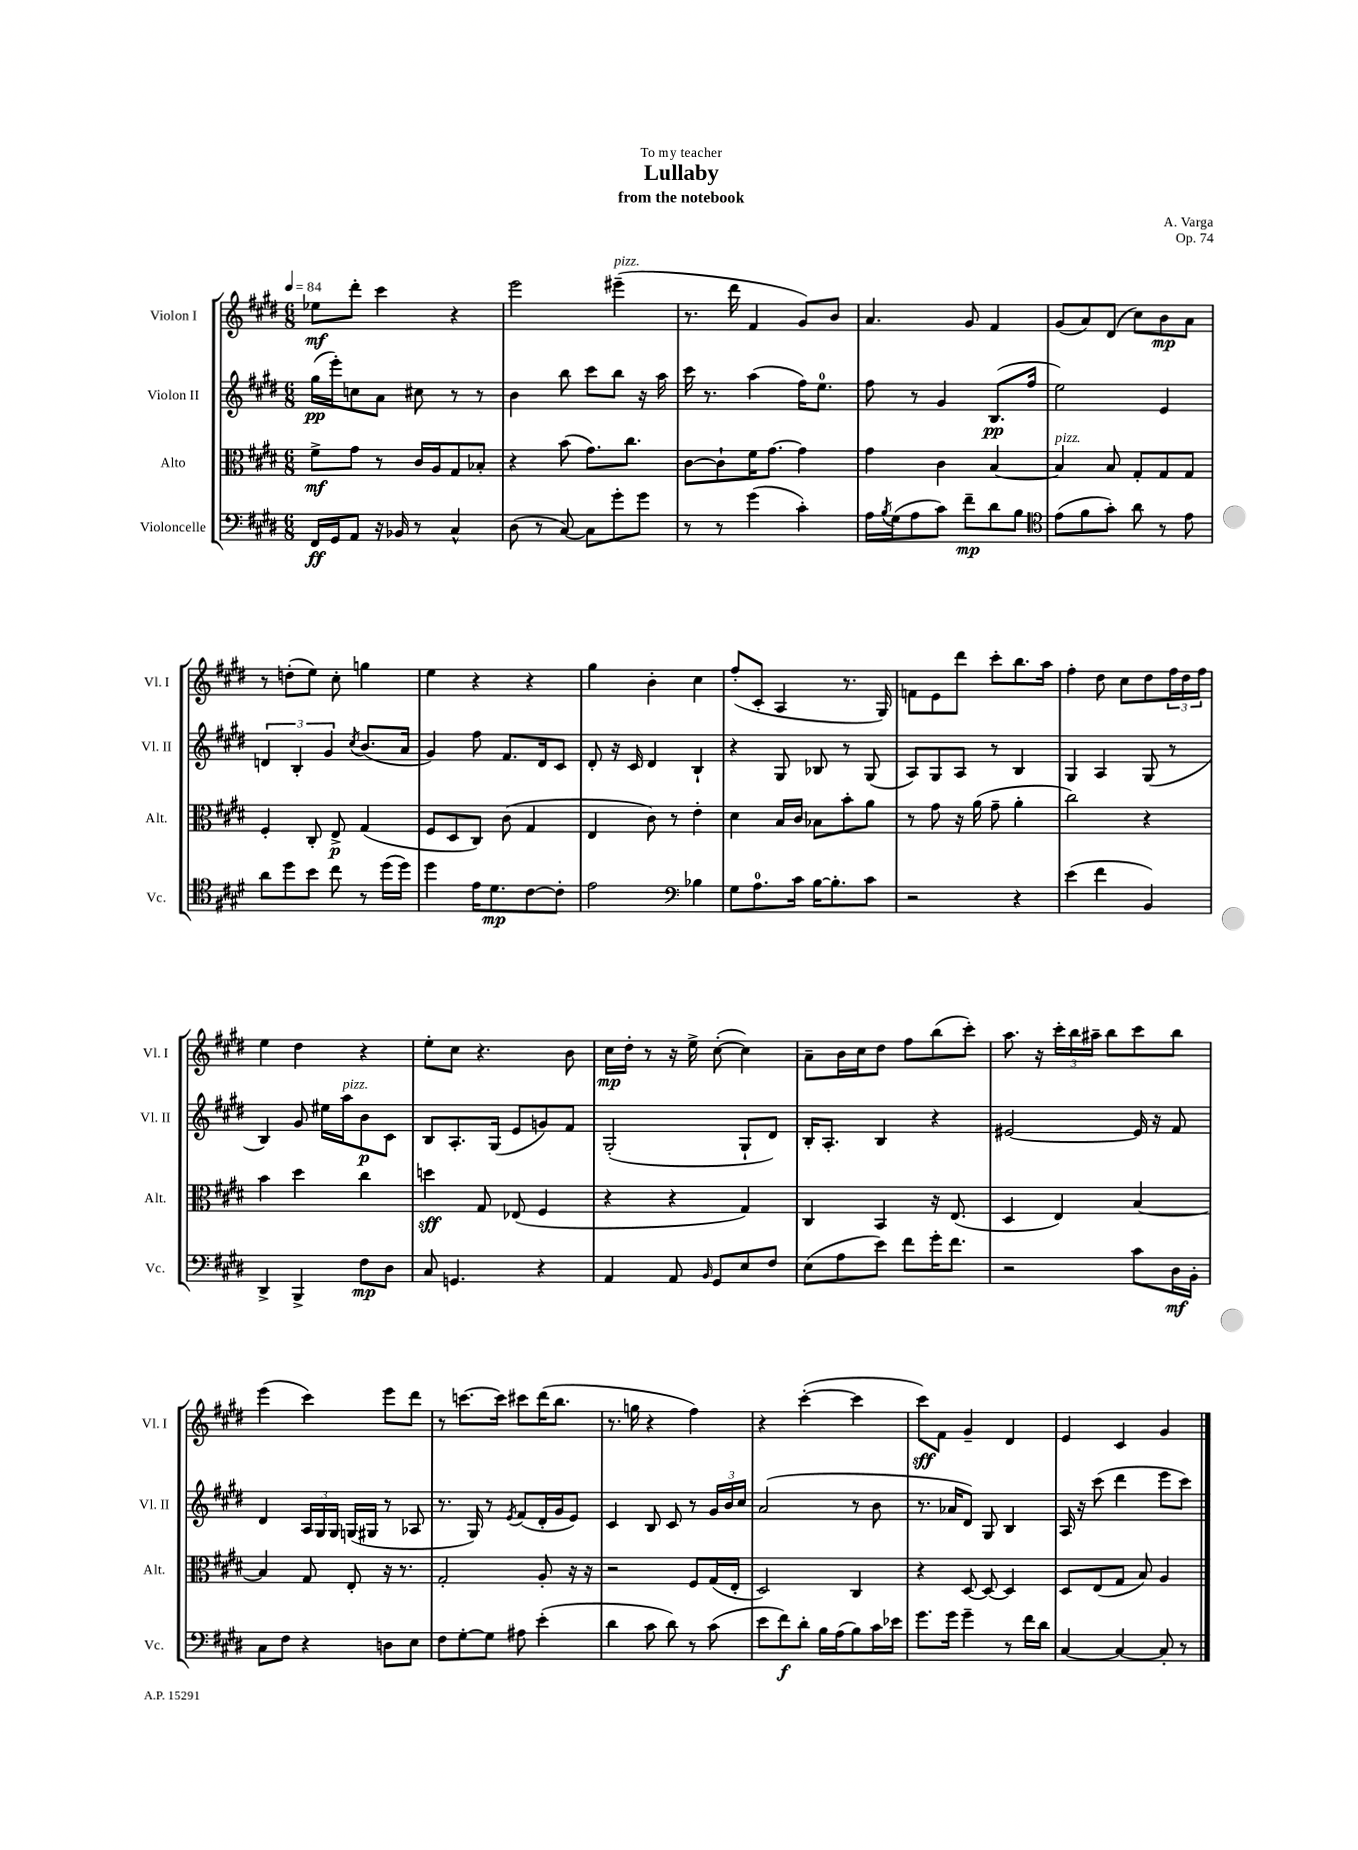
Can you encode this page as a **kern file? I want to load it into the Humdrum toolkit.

**kern	**kern	**kern	**kern
*staff4	*staff3	*staff2	*staff1
*clefF4	*clefC3	*clefG2	*clefG2
*k[f#c#g#d#]	*k[f#c#g#d#]	*k[f#c#g#d#]	*k[f#c#g#d#]
*M6/8	*M6/8	*M6/8	*M6/8
*MM84	*MM84	*MM84	*MM84
16FF#	8f#^	(16gg#	8ee-
16GG#	.	16eee')	.
8AA	8g#	8cc	8ddd#'
16r	8r	8a	4ccc#
16BB-	.	.	.
8r	16c#	8cc#	.
.	16A	.	.
4C#^^	8G#	8r	4r
.	8B-'	8r	.
=	=	=	=
(8D#	4r	4b	2eee
8r	.	.	.
[8C#)	(8b	8bb	.
8C#]	8.g#)	8ccc#	.
8g#'	.	8bb	(4eee#~
.	8.cc#	.	.
8g#	.	16r	.
.	.	16aa	.
=	=	=	=
8r	[8c#	16ccc#	8.r
.	.	8.r	.
8r	8c#`]	.	.
.	.	.	16ddd#
(4g#	16f#	(4aa	4f#
.	[8.g#	.	.
4c#')	4g#]	16ff#)	8g#)
.	.	8.ee	.
.	.	.	8b
=	=	=	=
16A	4g#	8ff#	4.a
8qB	.	.	.
(16G#	.	.	.
8A	.	8r	.
8c#)	4c#	4g#	.
8f#~	.	.	8g#
8d#	[4B	(8.B	4f#
8B	.	.	.
.	.	16ff#	.
=	=	=	=
*clefC4	*	*	*
(8e	4B]	2ee)	(8g#
8f#	.	.	8a)
8g#')	8B	.	(8d#
8a	8G#'	.	8cc#)
8r	8G#	4e	8b
8e	8G#	.	8a
=	=	=	=
8a	4F#'	6d	8r
8dd#	.	.	(8dd'
.	.	6B'	.
8b	8C#'	.	8ee)
.	.	6g#	.
8cc#	8E^	.	8cc#'
.	.	8qcc#	.
8r	(4G#	(8.b	4gg
(16dd#	.	.	.
16dd#)	.	16a	.
=	=	=	=
4dd#	8F#	4g#)	4ee
.	8D#	.	.
16e	8C#)	8ff#	4r
8.d#	.	.	.
.	(8c#	8.f#	.
[8c#	4G#	.	4r
.	.	16d#	.
8c#']	.	8c#	.
=	=	=	=
2e	4E	8d#'	4gg#
.	.	16r	.
.	.	16c#	.
.	8c#)	4d#	4b'
.	8r	.	.
*clefF4	*	*	*
4B-	4e'	4B`	4cc#
=	=	=	=
8G#	4d#	4r	(8ff#'
8.A	.	.	8c#'
.	16B	8G#	4A
16c#	16c#	.	.
[16B	8B-	8B-	.
8.B']	.	.	.
.	8b'	8r	8.r
8c#	8a	(8G#	.
.	.	.	16G#)
=	=	=	=
2r	8r	8A)	8f
.	8g#	8G#	8e
.	16r	8A	8ddd#
.	(16a	.	.
.	8g#~	8r	8ccc#'
4r	4a'	4B	8.bb
.	.	.	16aa
=	=	=	=
(4e	2cc#)	4G#	4ff#'
4f#	.	4A	8dd#
.	.	.	8cc#
4BB)	4r	(8G#	8dd#
.	.	8r	24ff#
.	.	.	24dd#
.	.	.	24ff#
=	=	=	=
4DD#^	4b	4B)	4ee
4BBB^	4dd#	8g#	4dd#
.	.	16ee#	.
.	.	16aa	.
8F#	4cc#	8b	4r
8D#	.	8c#	.
=	=	=	=
8C#	4dd	8B	8ee'
4.GG	.	8.A'	8cc#
.	8G#	.	4.r
.	.	(16G#	.
.	(8E-	8e	.
4r	4F#	8g)	.
.	.	8f#	8b
=	=	=	=
4AA	4r	(2G#'	16cc#
.	.	.	16dd#'
.	.	.	8r
8AA	4r	.	16r
.	.	.	16ee^
16qqBB	.	.	.
8GG#	.	.	([8cc#'
8E	4G#)	8G#`	4cc#])
8F#	.	8d#)	.
=	=	=	=
(8E	4C#	16B'	8a~
.	.	8.A'	.
8A	.	.	16b
.	.	.	16cc#
8e)	4BB	4B	8dd#
8f#	.	.	8ff#
16g#'	16r	4r	(8bb
8.f#	(8.E	.	.
.	.	.	8ccc#')
=	=	=	=
2r	4D#	[2e#	8.aa
.	.	.	16r
.	4E)	.	24ccc#'
.	.	.	24bb
.	.	.	24aa#~
.	.	.	8bb
8c#	[4B	16e#]	8ccc#
.	.	16r	.
16D#	.	8f#	8bb
16BB'	.	.	.
=	=	=	=
8C#	4B]	4d#	(4eee
8F#	.	.	.
4r	8G#	24A	4ccc#)
.	.	24G#	.
.	.	24G#	.
.	8E'	(16G	.
.	.	16G#	.
8D	16r	8r	8eee
.	8.r	.	.
8E	.	8A-	8ddd#
=	=	=	=
8F#	2G#'	8.r	8r
[8G#'	.	.	[8.ccc
.	.	16G#)	.
8G#]	.	8r	.
.	.	.	16ccc]
.	.	8qe	.
8A#	.	(8f#	8ccc#
(4e'	8A'	16d#'	(16ddd#
.	.	16g#	8.bb
.	16r	8e)	.
.	16r	.	.
=	=	=	=
4d#	2r	4c#	8.r
.	.	.	16gg
8c#	.	8B	4r
8d#)	.	8c#	.
8r	8F#	8r	4ff#)
(8c#	(16G#	24g#	.
.	.	24b	.
.	16E'	.	.
.	.	24cc#	.
=	=	=	=
8e	2D#)	(2a	4r
8f#)	.	.	.
8d#'	.	.	([4ccc#'
16B	.	.	.
(16A	.	.	.
8B)	4C#	8r	4ccc#]
16c#	.	8b	.
16e-	.	.	.
=	=	=	=
8.g#	4r	8.r	8ccc#)
.	.	.	8f#
16g#	.	16a-	.
4g#~	[8D#	8d#)	4g#~
.	8D#_	8G#	.
8r	4D#]	4B	4d#
16f#	.	.	.
16d#	.	.	.
=	=	=	=
[4C#	8D#	16A	4e
.	.	16r	.
.	(8E	(8ccc#	.
4C#_	8G#	4ddd#	4c#
.	8B)	.	.
8C#']	4A	8eee	4g#
8r	.	8ccc#)	.
==	==	==	==
*-	*-	*-	*-
